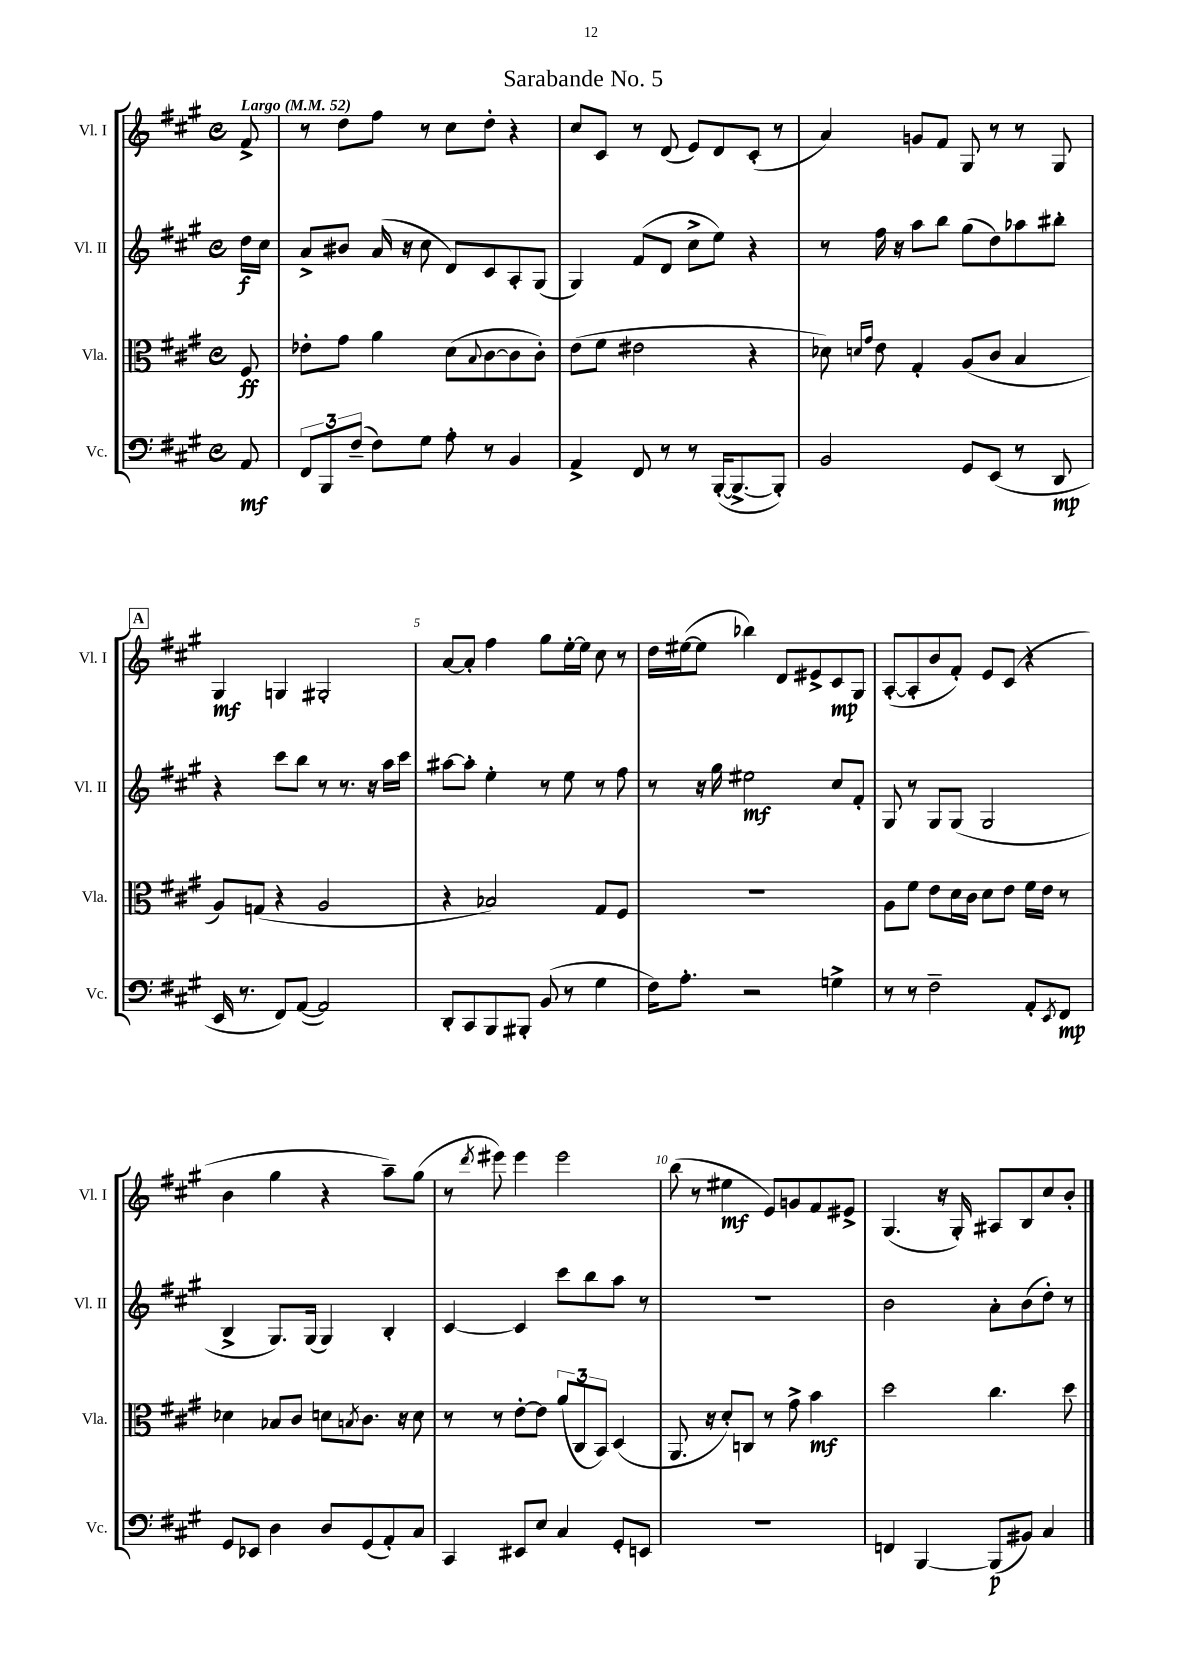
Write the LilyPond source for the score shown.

\header { title = "Sarabande No. 5" }
<<
\new StaffGroup <<
\new Staff = "s0" \with { instrumentName = "Vl. I" shortInstrumentName = "Vl. I" } {
    \clef treble \key a \major \defaultTimeSignature \time 4/4 \partial 8 \tempo "Largo" 4 = 52
    fis'8-> |
    r8 d''8 fis''8 r8 cis''8 d''8-. r4 |
    cis''8 cis'8 r8 d'8( e'8) d'8 cis'8-.( r8 |
    a'4) g'8 fis'8 gis8 r8 r8 gis8 |
    \mark \markup { \box "A" } gis4\mf g4 gis2-. |
    a'8~ a'8-. fis''4 gis''8 e''16~-. e''16 cis''8 r8 |
    d''16 eis''16~( eis''8 bes''4) d'8 eis'8-> cis'8\mp gis8 |
    a8~-.( a8-. b'8 fis'8-.) e'8 cis'8( r4 |
    b'4 gis''4 r4 a''8--) gis''8( |
    r8 \acciaccatura { d'''8 } eis'''8) eis'''4 eis'''2 |
    b''8( r8 eis''4\mf e'8) g'8 fis'8 eis'8-> |
    gis4.( r16 gis16-.) ais8 b8 cis''8 b'8-. \bar "|." |
}
\new Staff = "s1" \with { instrumentName = "Vl. II" shortInstrumentName = "Vl. II" } {
    \clef treble \key a \major \defaultTimeSignature \time 4/4 \partial 8
    d''16\f cis''16 |
    a'8-> bis'8 a'16( r16 cis''8 d'8) cis'8 a8-. gis8( |
    gis4) fis'8( d'8 cis''8-> e''8) r4 |
    r8 fis''16 r16 a''8 b''8 gis''8( d''8) aes''8 bis''8-. |
    \mark \markup { \box "A" } r4 cis'''8 b''8 r8 r8. r16 a''16 cis'''16 |
    ais''8~ ais''8-. e''4-. r8 e''8 r8 fis''8 |
    r8 r16 gis''16 eis''2\mf cis''8 fis'8-. |
    gis8 r8 gis8 gis8( gis2 |
    b4-> gis8.) gis16( gis4) b4-. |
    cis'4~ cis'4 cis'''8 b''8 a''8 r8 |
    R1 |
    b'2 a'8-. b'8( d''8-.) r8 \bar "|." |
}
\new Staff = "s2" \with { instrumentName = "Vla." shortInstrumentName = "Vla." } {
    \clef alto \key a \major \defaultTimeSignature \time 4/4 \partial 8
    fis8\ff |
    ees'8-. gis'8 a'4 d'8( \appoggiatura { b8 } cis'8~ cis'8 cis'8-.) |
    e'8( fis'8 eis'2 r4 |
    des'8) \grace { d'16 gis'16 } e'8 gis4-. a8( cis'8 b4 |
    \mark \markup { \box "A" } a8) g8( r4 a2 |
    r4 bes2) gis8 fis8 |
    R1 |
    a8 fis'8 e'8 d'16 cis'16 d'8 e'8 fis'16 e'16 r8 |
    des'4 bes8 cis'8 d'8 \acciaccatura { b8 } cis'8. r16 d'8 |
    r8 r8 e'8~-. e'8 \tuplet 3/2 { a'8( cis8 b,8) } d4( |
    a,8. r16 d'8-.) c8 r8 gis'8-> b'4\mf |
    d''2 cis''4. d''8 \bar "|." |
}
\new Staff = "s3" \with { instrumentName = "Vc." shortInstrumentName = "Vc." } {
    \clef bass \key a \major \defaultTimeSignature \time 4/4 \partial 8
    a,8\mf |
    \tuplet 3/2 { fis,8 b,,8 fis8--( } fis8) gis8 a8-. r8 b,4 |
    a,4-> fis,8 r8 r8 b,,16~-.( b,,8.~-> b,,8-.) |
    b,2 gis,8 e,8( r8 d,8\mp |
    \mark \markup { \box "A" } e,16 r8. fis,8) a,8~( a,2) |
    d,8-. cis,8 b,,8 bis,,8-. b,8( r8 gis4 |
    fis16) a8.-. r2 g4-> |
    r8 r8 fis2-- a,8-. \acciaccatura { e,8 } fis,8\mp |
    gis,8 ees,8 d4 d8 gis,8( a,8-.) cis8 |
    cis,4 eis,8 e8 cis4 gis,8-. e,8 |
    R1 |
    f,4 b,,4~ b,,8\p( bis,8) cis4 \bar "|." |
}
>>
>>
\layout { \context { \Score \override BarNumber.break-visibility = ##(#f #t #t) barNumberVisibility = #(every-nth-bar-number-visible 5) } }
